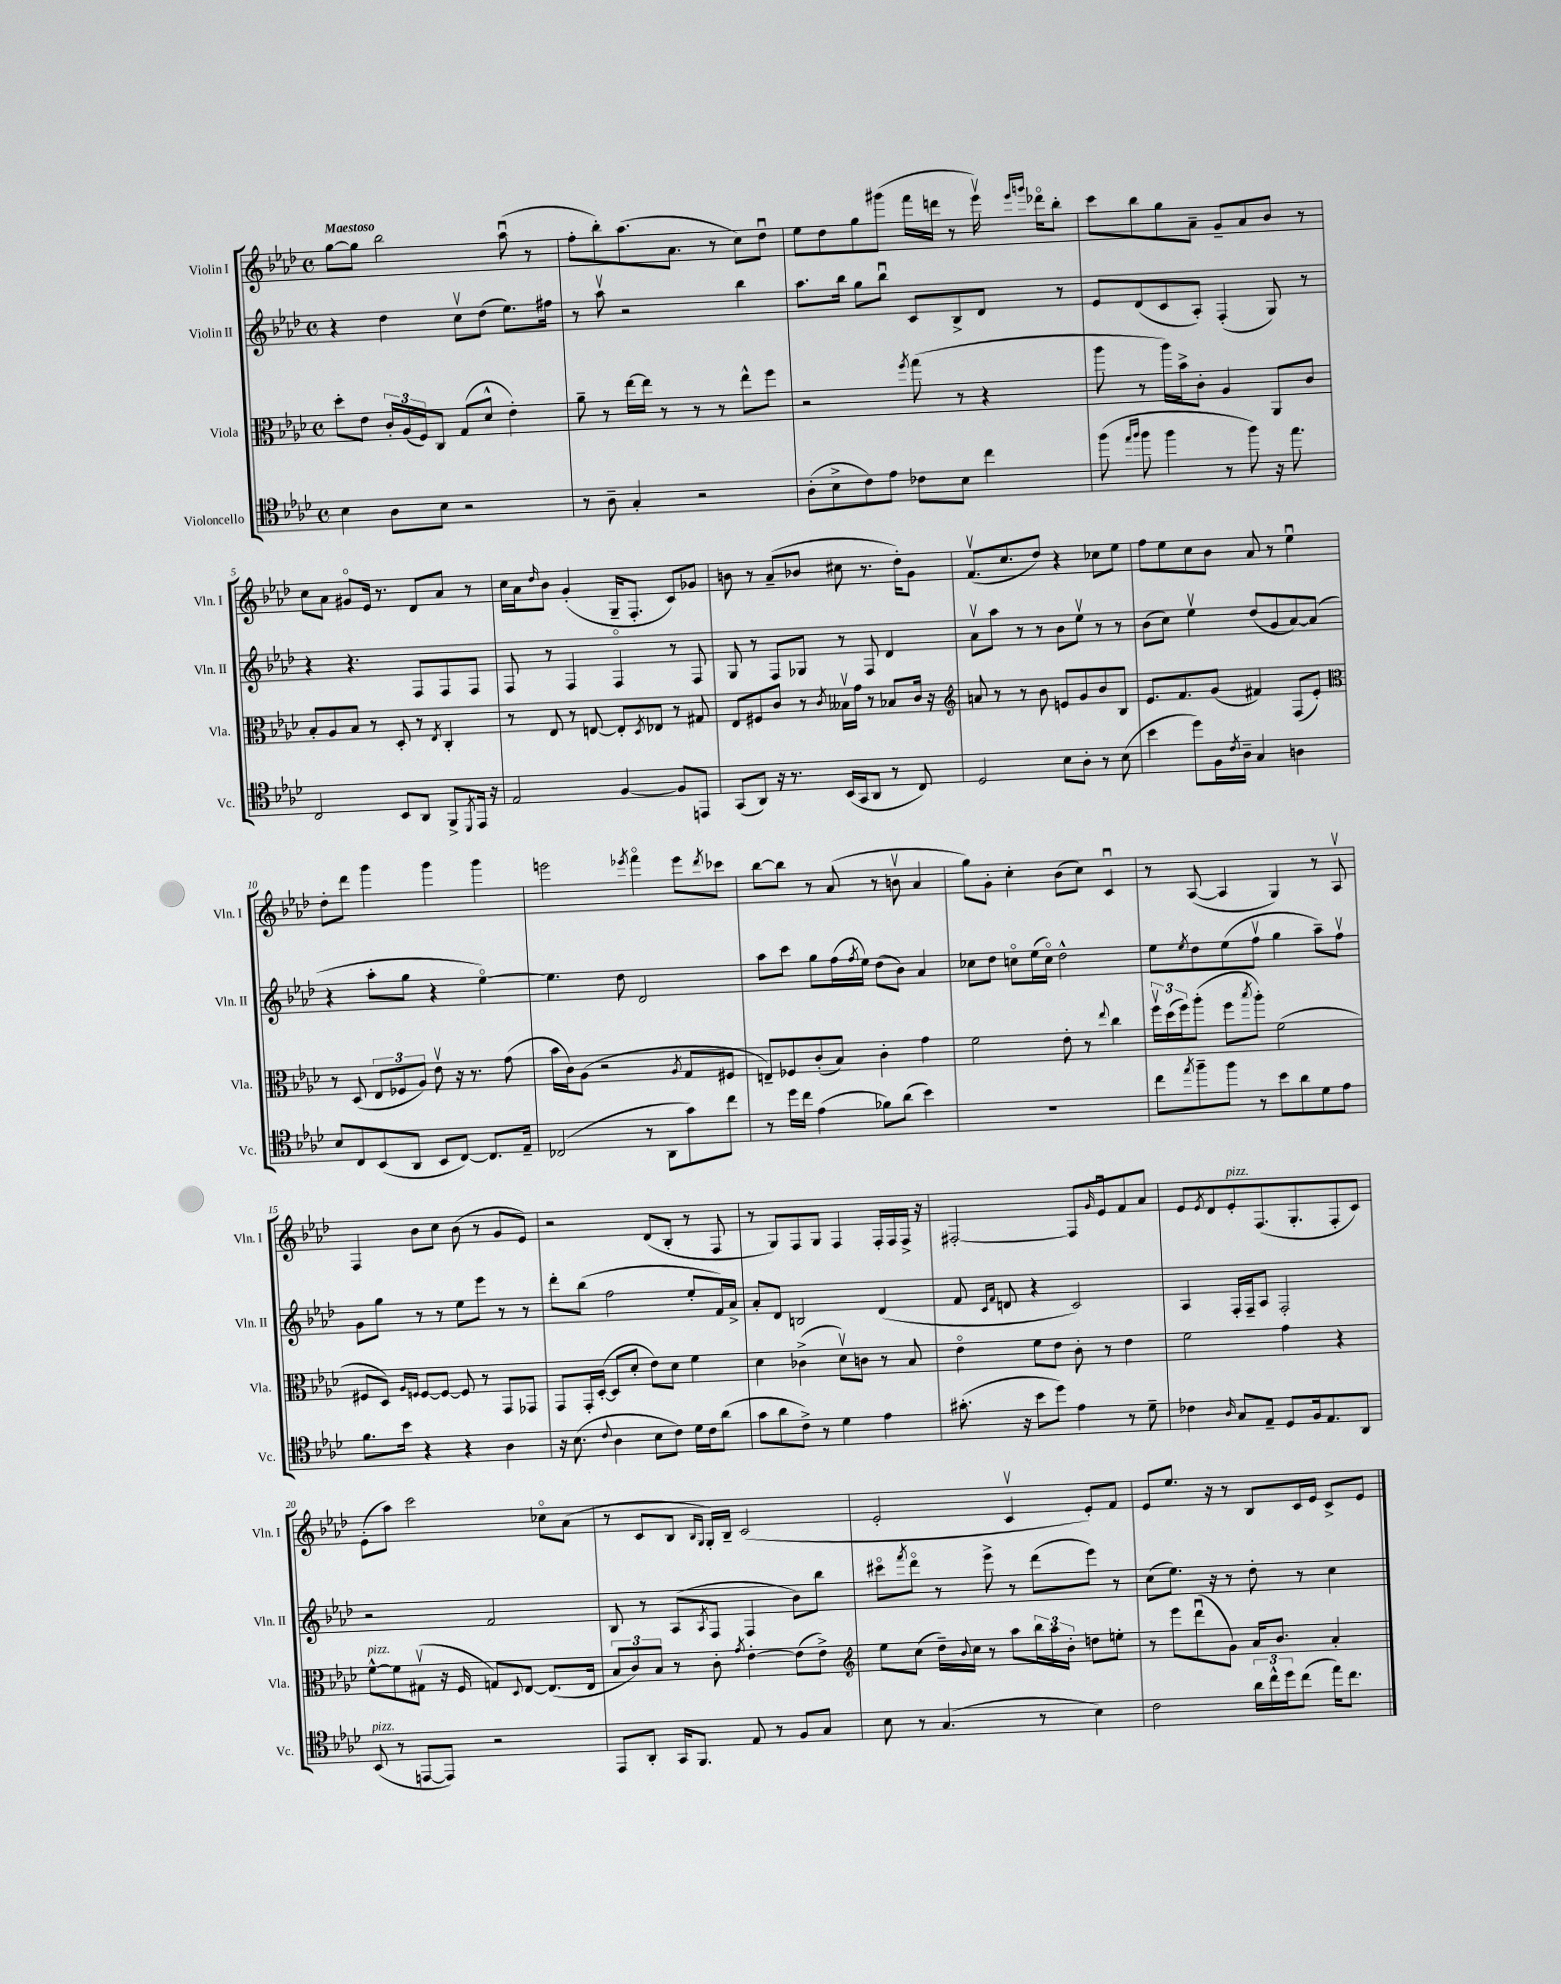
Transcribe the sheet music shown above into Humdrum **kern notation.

**kern	**kern	**kern	**kern
*staff4	*staff3	*staff2	*staff1
*clefC4	*clefC3	*clefG2	*clefG2
*k[b-e-a-d-]	*k[b-e-a-d-]	*k[b-e-a-d-]	*k[b-e-a-d-]
*M4/4	*M4/4	*M4/4	*M4/4
*met(c)	*met(c)	*met(c)	*met(c)
4B-	8dd-'	4r	[8gg
.	8e-	.	8gg]
8A-	24c'	4dd-	2bb-
.	(24A-	.	.
.	24F)	.	.
8B-	8C	.	.
2r	(8G	8ccv	.
.	8d-^^	(8dd-	.
.	4e-')	8.ee-)	(8aa-u
.	.	.	8r
.	.	16ff#	.
=	=	=	=
8r	8a-~	8r	8ff'
8A-~	8r	8aa-v	8bb-')
4G'	[16ee-	2r	(8.aa-
.	16ee-]	.	.
.	8r	.	.
.	.	.	8.a-
2r	8r	.	.
.	8r	.	8r
.	8ee-^^	4bb-	8cc)
.	8ff	.	8dd-u
=	=	=	=
(8A-'	2r	8.aa-	8ee-
8B-^	.	.	8dd-
.	.	16bb-	.
8c)	.	8gg	8gg
8e-	.	8bb-u	(8ggg#
.	8qff	.	.
8c-	(8gg	8c	16fff
.	.	.	16ddd
8B-	8r	8B-^	8r
4cc	4r	8d-	16eee-v)
.	.	.	16qqeee-
.	.	.	16qqggg
.	.	.	16ddd-o
.	.	8r	8bb-'
=	=	=	=
(8ff	8aa-	8e-	8ccc
16qqee-	.	.	.
16qqff	.	.	.
8ff	8r	(8d-	8bb-
4ff	16aa-)	8c	8gg
.	16b-^	.	.
.	8c'	8A-')	8a-~
8r	4A-	(4F'	8g~
8ff)	.	.	8a-
16r	8AA-	8G)	8b-
8.ee-	.	.	.
.	8c	8r	8r
=	=	=	=
2C	8B-'	4r	8cc
.	8A-	.	8a-
.	8B-	4.r	8g#o
.	8r	.	16e-
.	.	.	8.r
8BB-	8D-'	.	.
8AA-	8r	8F	8d-
.	8qE-	.	.
8FF^	4C'	8F	8a-
8qDD-	.	.	.
16EE-	.	8F	8r
16r	.	.	.
=	=	=	=
2E-	8r	8F	16cc
.	.	.	16a-
.	.	.	16qqdd-
.	8E-	8r	8b-
.	8r	4F	(4g'
.	[8E	.	.
[4F	8E']	4Fo	16G~
.	.	.	8.F'
.	8qD-	.	.
.	8E-	.	.
8F]	8r	8r	8c)
8EE	8G#	8F	8g-
=	=	=	=
(8GG	8E-	8G	8b
8AA-)	8F#	8r	8r
16r	8c	8F	(8a-~
8.r	.	.	.
.	8r	8G-	8b-
.	8qc	.	.
(16BB-	16B--v	8r	8cc#
16GG	16g	.	.
8AA-	8r	8F	8.r
8r	8B-	4d-	.
.	.	.	16dd-')
8C)	16c	.	8g
.	16r	.	.
=	=	=	=
*	*clefG2	*	*
2D-	8a	8a-v	(8.fv
.	8r	8aa-	.
.	.	.	8.cc
.	8r	8r	.
.	8b-	8r	8dd-)
8B-	8e	8b-	4r
8A-'	8g	8ee-v	.
8r	8b-	8r	8cc-
(8B-	8B-	8r	8ee-
=	=	=	=
4b-	8.e-	(8b-	8ff
.	.	8cc)	8ee-
.	8.f	.	.
8dd-)	.	4ee-v	8cc
16F	(8g	.	8b-
8qc	.	.	.
16A-~	.	.	.
4G	4f#)	(8dd-	8a-
.	.	8g	8r
4A	(8F	[8a-)	4ee-u
.	8e-')	(8a-]	.
=	=	=	=
*	*clefC3	*	*
8B-	8r	4r	8dd-'
8C	(8D-	.	8ddd-
(8BB-	12E-	8aa-'	4ggg
.	12F-	.	.
8AA-	.	8gg	.
.	12A-)	.	.
8BB-	8e-v	4r	4ggg
[8C)	16r	.	.
.	8.r	.	.
8.C]	.	[4ee-o)	4ggg
.	(8g	.	.
16E-~	.	.	.
=	=	=	=
(2C-	16b-	4.ee-]	2eee
.	16c)	.	.
.	(8A-	.	.
.	2r	.	.
.	.	8dd-	.
.	.	.	8qeee-
8r	.	2d-	4fffo
8AA-	.	.	.
.	8qA-	.	.
8g)	8G	.	8eee-
.	.	.	8qddd-
8cc	8F#	.	8ccc-
=	=	=	=
8r	8E~)	8aa-	[8bb-
16dd-	8F-	8ccc	8bb-]
16cc	.	.	.
(4e-	(8c'	8gg	8r
.	8B-)	(16ff	(8a-
.	.	8qff	.
.	.	16ee-)	.
8f-)	4c'	(8dd-	8r
(8a-	.	8b-)	8bv
4b-)	4g	4a-	4a-
=	=	=	=
1r	2f	8cc-	8gg)
.	.	8dd-	8g'
.	.	8cco	4cc'
.	.	(16ee-	.
.	.	16cco)	.
.	8e-'	2dd-^^	(8b-
.	8r	.	8cc)
.	8qqee-	.	.
.	4cc	.	4cu
=	=	=	=
8cc	24ffv	8ee-	8r
.	(24dd-	.	.
.	24ff)	.	.
8qee-	.	8qee-	.
8ff~	(8aa-'	8dd-	([8A-
8ff	8ff	(8ee-	4A-]
.	8qbb-	.	.
8r	8aa-')	8ffv	.
8b-	(2f	4gg	4G)
8a-	.	.	.
8d-	.	8aa-~)	8r
8e-	.	8ffv	8A-v
=	=	=	=
8.f	8F#	8g	4F
.	8D-)	8gg	.
16b-	.	.	.
.	16qqA-	.	.
.	16qqF	.	.
4r	[8F	8r	8b-
.	8F_	8r	8cc
4r	8F]	8ee-	(8b-
.	8r	8eee-	8r
4A-	8GG	8r	8g
.	8GG-	8r	8e-)
=	=	=	=
16r	8GG	8ddd-'	2r
(8.B-	.	.	.
.	16GG'	(8bb-	.
.	([16D-'	.	.
8qqc	.	.	.
4A-	8D-]	2ff	.
.	8d-'	.	.
8B-	8e-)	.	(8d-
8c)	8d-	.	8B-'
16d-	4f	8ee-'	8r
16c	.	.	.
(8a-	.	16f)	8F
.	.	16a-^	.
=	=	=	=
8g	4d-	8a-'	8r
8a-	.	8d-	8G)
8c^)	(4c-^	2B	8F
8r	.	.	8G
4d-	8d-v)	.	4F
.	8c	.	.
4e-	8r	(4d-	16F'
.	.	.	16F
.	8B-	.	16F^
.	.	.	16r
=	=	=	=
(8.g#'	4e-o	8f	[2F#'
.	.	16qqc	.
.	.	16qqf	.
.	.	8d	.
16r	.	.	.
8b-	8f	4r	.
8dd-)	8e-	.	.
4e-	8c'	2c)	8F#]
.	.	.	16qqg
.	8r	.	8e-u
8r	4e-	.	8f
8d-~	.	.	8a-
=	=	=	=
4c-	2f	4A-	8e-
.	.	.	8qe-
.	.	.	8d-
16qqA-	.	.	.
8G	.	16F'	8e-'
.	.	16F~	.
8E-~	.	8A-	(8.F
8D-	4g	2F'	.
.	.	.	8.G'
16F	.	.	.
8.E-	.	.	.
.	4r	.	8F'
8AA-	.	.	8c)
=	=	=	=
(8BB-	[8f^^	2r	(8e-'
8r	8f]	.	8aa-)
[8EE	(8G#v	.	2ccc
8EE])	16r	.	.
.	16F	.	.
2r	8G)	2f	.
.	8qqD-	.	.
.	[8E-	.	.
.	(8.E-]	.	8cc-o
.	.	.	(8a-
.	16E-	.	.
=	=	=	=
8EE-	12B-	8B-	8r
.	12c)	.	.
8AA-'	.	8r	8c
.	12B-	.	.
16GG	8r	(8A-	8B-
8.FF	.	.	.
.	.	.	16qqB-
.	.	8qA-	16qqG
.	8c'	8F	16G')
.	.	.	16B-~
.	8qg	.	.
8E-	[4e-'	4F	(2c
8r	.	.	.
8F	(8e-]	8b-)	.
8G	8e-^)	8bb-	.
=	=	=	=
*	*clefG2	*	*
8B-	8ee-	8ccc#o	2e-'
.	.	8qfff	.
8r	(8cc	8ddd-o	.
(4.G	16dd-~)	8r	.
.	8qqb-	.	.
.	16cc	.	.
.	8r	8eee-^	.
.	8aa-	8r	4cv
8r	24bb-	(8ddd-	.
.	24aa-	.	.
.	24b-'	.	.
4B-)	8dd	8eee-)	8e-')
.	8ee'	8r	8f
=	=	=	=
2c	8r	(8cc	8e-
.	8eee-	8.ee-)	8.ee-
.	(8ddd-u	.	.
.	.	16r	16r
.	8g)	8r	8r
24a-	16a-	8dd-'	8B-
24cc^^	.	.	.
.	8.b-	.	.
24dd-	.	.	.
(8cc	.	8r	16c
.	.	.	16e-
16ee-)	4a-'	4cc	8c^
8.cc	.	.	.
.	.	.	8e-
==	==	==	==
*-	*-	*-	*-
